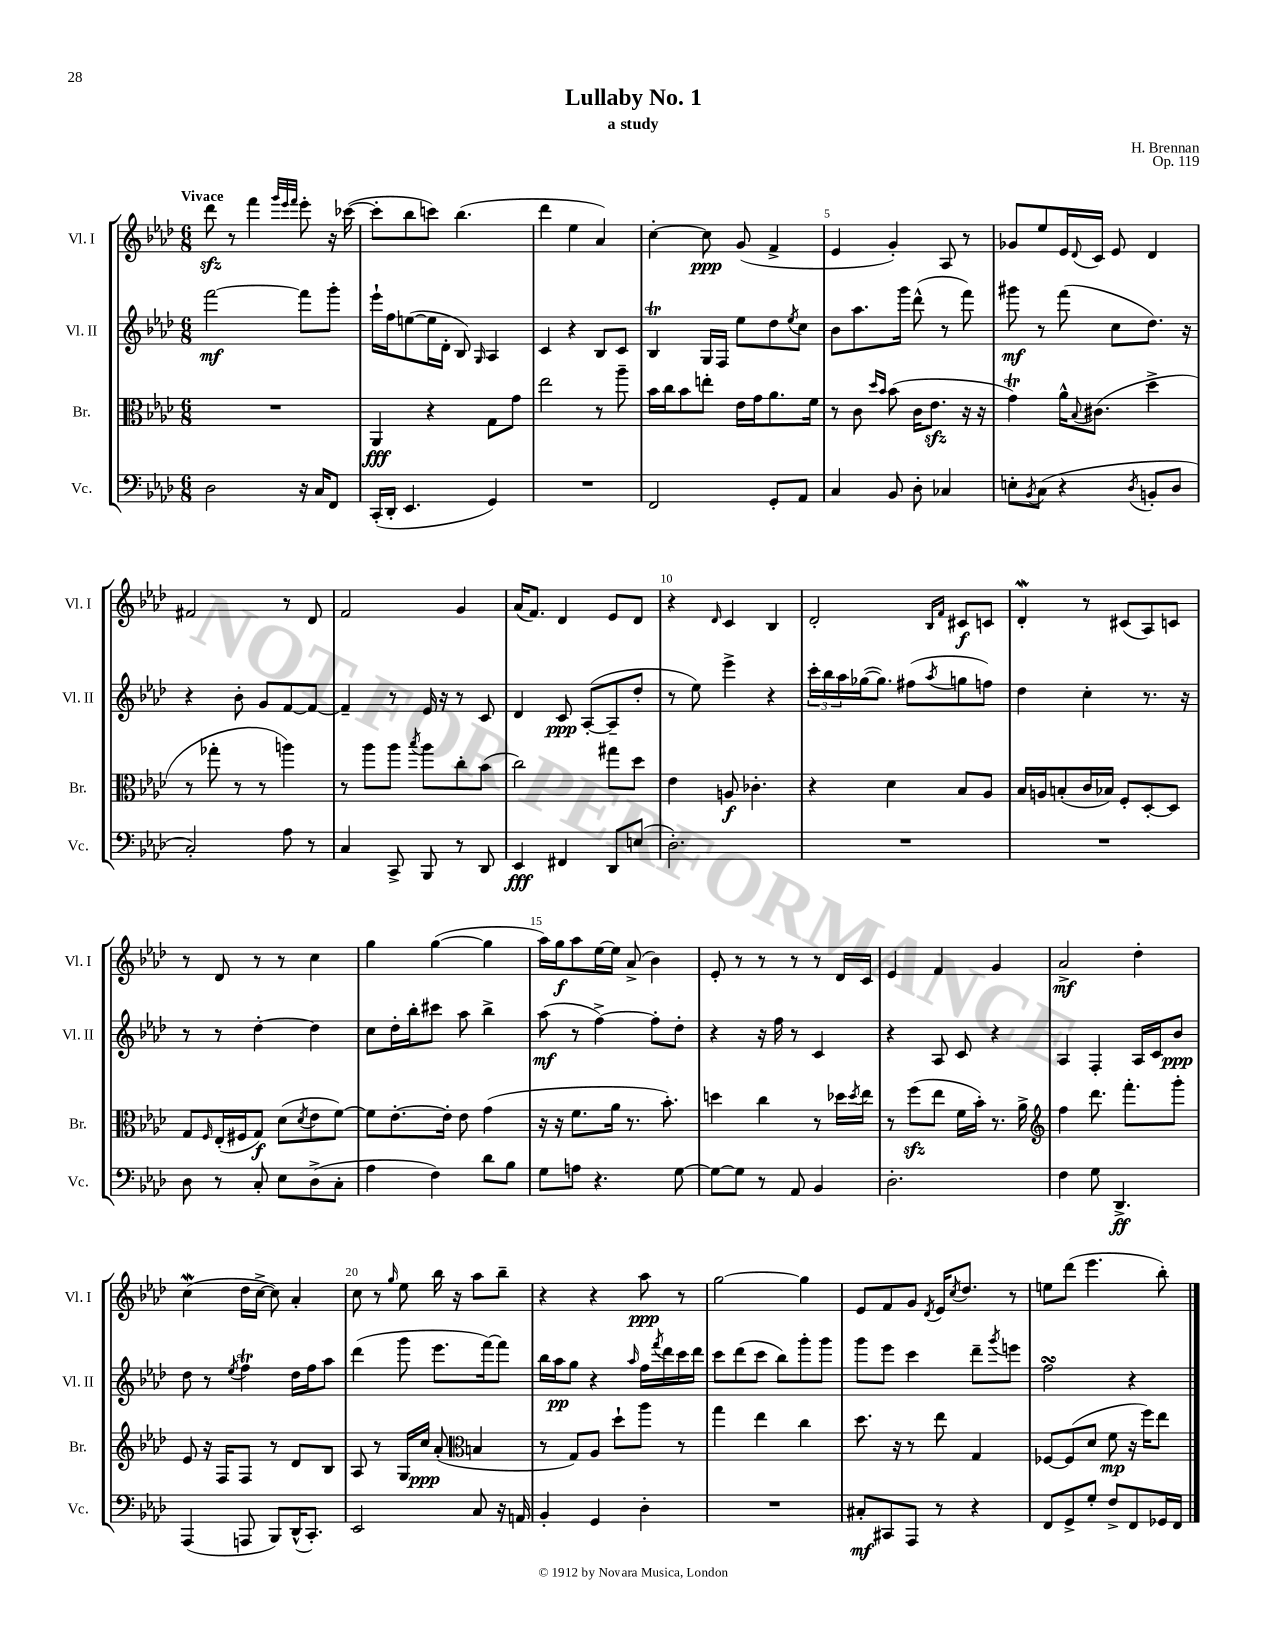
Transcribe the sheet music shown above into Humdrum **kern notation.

**kern	**dynam	**kern	**dynam	**kern	**dynam	**kern	**dynam
*part4	*part4	*part3	*part3	*part2	*part2	*part1	*part1
*staff4	*staff4	*staff3	*staff3	*staff2	*staff2	*staff1	*staff1
*I"Vc.	*	*I"Br.	*	*I"Vl. II	*	*I"Vl. I	*
*I'Vc.	*	*I'Br.	*	*I'Vl. II	*	*I'Vl. I	*
*clefF4	*	*clefC3	*	*clefG2	*	*clefG2	*
*k[b-e-a-d-]	*	*k[b-e-a-d-]	*	*k[b-e-a-d-]	*	*k[b-e-a-d-]	*
*M6/8	*	*M6/8	*	*M6/8	*	*M6/8	*
=1	=1	=1	=1	=1	=1	=1	=1
!	!	!	!	!	!	!LO:TX:a:B:t=Vivace	!
2D-\	.	2.r	.	[2fff\	mf	8ddd-zz\	.
.	.	.	.	.	.	8r	.
.	.	.	.	.	.	4fff\	.
.	.	.	.	.	.	32qqggg/LLL	.
.	.	.	.	.	.	32qqeee-/	.
.	.	.	.	.	.	32qqfff/JJJ	.
16r	.	.	.	8fff\L]	.	8eee-'\	.
16C/KL	.	.	.	.	.	.	.
8FF/J	.	.	.	8ggg'\J	.	16r	.
.	.	.	.	.	.	([16ccc-X\	.
=2	=2	=2	=2	=2	=2	=2	=2
(16CC'/LL	.	4AA-/	fff	16eee-`\LL	.	8ccc-'\L]	.
16DD-'/JJ	.	.	.	16ff\J	.	.	.
4.EE-/	.	.	.	([8een\	.	8bb-\	.
.	.	4r	.	16ee\L]	.	8cccn\J)	.
.	.	.	.	16d-'\JJ	.	.	.
.	.	.	.	8B-/)	.	(4.bb-\	.
.	.	.	.	16qqG/	.	.	.
4GG/)	.	8G\L	.	4A-/	.	.	.
.	.	8g\J	.	.	.	.	.
=3	=3	=3	=3	=3	=3	=3	=3
2.r	.	2ee-\	.	4c/	.	4ddd-\	.
.	.	.	.	4r	.	4ee-\	.
.	.	8r	.	8B-/L	.	4a-/)	.
.	.	8aa-~\	.	8c/J	.	.	.
=4	=4	=4	=4	=4	=4	=4	=4
2FF/	.	16b-\LL	.	4B-T/	.	[4cc'\	.
.	.	16cc\J	.	.	.	.	.
.	.	8b-\	.	.	.	.	.
.	.	8een'\J	.	16G/LL	.	8cc\]	ppp
.	.	.	.	16F/JJ	.	.	.
.	.	16e-\LL	.	8ee-\L	.	(8g/	.
.	.	16g\J	.	.	.	.	.
8GG'/L	.	8.a-\	.	8dd-\	.	4f^/	.
.	.	.	.	8qee-/	.	.	.
8AA-/J	.	.	.	8cc\J	.	.	.
.	.	16f\Jk	.	.	.	.	.
=5	=5	=5	=5	=5	=5	=5	=5
4C/	.	8r	.	8b-\L	.	4e-/	.
.	.	8c\	.	8.aa-\	.	.	.
.	.	16qqdd-/LL	.	.	.	.	.
.	.	16qqb-/JJ	.	.	.	.	.
8BB-/	.	(8b-\	.	.	.	4g'/)	.
.	.	.	.	16ggg\Jk	.	.	.
8D-'\	.	16c\KL	.	(8ddd-^^\	.	.	.
.	.	8.e-zz\J	.	.	.	.	.
4C-X/	.	.	.	8r	.	8A-/	.
.	.	16r	.	8fff\)	.	8r	.
.	.	16r	.	.	.	.	.
=6	=6	=6	=6	=6	=6	=6	=6
8En'\L	.	4gt\)	.	8ggg#X\	mf	8g-X/L	.
8qBB-/	.	.	.	.	.	.	.
(8C\J	.	.	.	8r	.	8ee-/	.
4r	.	16a-^^\KL	.	(8fff\	.	16e-/L	.
.	.	8qqB-/	.	.	.	8qqd-/	.
.	.	(8.c#X\J	.	.	.	16c/JJ	.
.	.	.	.	8cc\L	.	8e-/	.
8qD-/	.	.	.	.	.	.	.
8BBn'/L	.	4dd-^\	.	8.dd-\J)	.	4d-/	.
8D-/J	.	.	.	.	.	.	.
.	.	.	.	16r	.	.	.
!!LO:LB:g=z
=7	=7	=7	=7	=7	=7	=7	=7
2C'/)	.	8r	.	4r	.	2f#X/	.
.	.	8gg-X'\	.	.	.	.	.
.	.	8r	.	8b-'\	.	.	.
.	.	8r	.	8g/L	.	.	.
8A-\	.	4aan\)	.	[8f/	.	8r	.
8r	.	.	.	8f/J_	.	8d-/	.
=8	=8	=8	=8	=8	=8	=8	=8
4C/	.	8r	.	4f~/]	.	2f/	.
.	.	8aa-\L	.	.	.	.	.
8CC^/	.	8aa-\J	.	8r	.	.	.
.	.	8qbb-/	.	.	.	.	.
8BBB-/	.	8aa-\L	.	16e-/	.	.	.
.	.	.	.	16r	.	.	.
8r	.	8cc'\	.	8r	.	4g/	.
8DD-/	.	(8b-\J	.	8c/	.	.	.
=9	=9	=9	=9	=9	=9	=9	=9
4EE-/	fff	2cc\)	.	4d-/	.	(16a-/KL	.
.	.	.	.	.	.	8.f/J)	.
4FF#X/	.	.	.	8c/	ppp	4d-/	.
.	.	.	.	([8A-'/L	.	.	.
8DD-/L	.	8gg#X\L	.	8A-~/]	.	8e-/L	.
(8En/J	.	8dd-\J	.	8dd-'/J	.	8d-/J	.
=10	=10	=10	=10	=10	=10	=10	=10
2.D-'\)	.	4e-\	.	8r	.	4r	.
.	.	.	.	8ee-\)	.	.	.
.	.	.	.	.	.	16qqd-/	.
.	.	8An/	f	4eee-^\	.	4c/	.
.	.	4.c-X'\	.	.	.	.	.
.	.	.	.	4r	.	4B-/	.
=11	=11	=11	=11	=11	=11	=11	=11
2.r	.	4r	.	24ccc'\LL	.	2d-'/	.
.	.	.	.	24bb-\	.	.	.
.	.	.	.	24aa-\	.	.	.
.	.	.	.	([16gg-X\J	.	.	.
.	.	.	.	8.gg-\J])	.	.	.
.	.	4d-\	.	.	.	.	.
.	.	.	.	(8ff#X\L	.	.	.
.	.	.	.	.	.	16qqB-/LL	.
.	.	.	.	8qaa-/	.	16qqf/JJ	.
.	.	8B-/L	.	8ggn\	.	8c#X/L	f
.	.	8A-/J	.	8ffn\J)	.	8cn/J	.
=12	=12	=12	=12	=12	=12	=12	=12
2.r	.	16B-/LL	.	4dd-\	.	4d-w'/	.
.	.	16An/J	.	.	.	.	.
.	.	(8Bn'/	.	.	.	.	.
.	.	16c/L	.	4cc'\	.	8r	.
.	.	16B-X/JJ)	.	.	.	.	.
.	.	8F'/L	.	.	.	(8c#X/L	.
.	.	[8D-'/	.	8.r	.	8A-/)	.
.	.	8D-/J]	.	.	.	8cn/J	.
.	.	.	.	16r	.	.	.
!!LO:LB:g=z
=13	=13	=13	=13	=13	=13	=13	=13
8D-\	.	8G/L	.	8r	.	8r	.
.	.	16qqF/	.	.	.	.	.
8r	.	(16E-'/L	.	8r	.	8d-/	.
.	.	16F#X/J	.	.	.	.	.
8C'/	.	8G/J)	f	[4dd-'\	.	8r	.
8E-\L	.	(8d-\L	.	.	.	8r	.
.	.	8qd-/	.	.	.	.	.
(8D-^\	.	8e-\	.	4dd-\]	.	4cc\	.
8C'\J	.	[8f\J)	.	.	.	.	.
=14	=14	=14	=14	=14	=14	=14	=14
4A-\	.	8f\L]	.	8cc\L	.	4gg\	.
.	.	[8.e-'\	.	16dd-'\L	.	.	.
.	.	.	.	16bb-'\J	.	.	.
4F\)	.	.	.	8ccc#X\J	.	([4gg\	.
.	.	16e-'\Jk]	.	.	.	.	.
.	.	8e-\	.	8aa-\	.	.	.
8d-\L	.	(4g\	.	4bb-^\	.	4gg\]	.
8B-\J	.	.	.	.	.	.	.
=15	=15	=15	=15	=15	=15	=15	=15
8G\L	.	16r	.	(8aa-\	mf	16aa-\LL)	.
.	.	16r	.	.	.	16gg\J	f
8An\J	.	8.f\L	.	8r	.	8aa-\	.
4.r	.	.	.	[4ff^\)	.	[16ee-\L	.
.	.	16a-\Jk	.	.	.	16ee-\JJ]	.
.	.	8.r	.	.	.	(8a-^/	.
.	.	.	.	8ff'\L]	.	4b-\)	.
.	.	8.b-'\)	.	.	.	.	.
[8G\	.	.	.	8dd-'\J	.	.	.
=16	=16	=16	=16	=16	=16	=16	=16
8G\L_	.	4ddn\	.	4r	.	8e-'/	.
8G\J]	.	.	.	.	.	8r	.
8r	.	4cc\	.	16r	.	8r	.
.	.	.	.	16ff\	.	.	.
8AA-/	.	.	.	8r	.	8r	.
4BB-/	.	8r	.	4c/	.	8r	.
.	.	16dd-X\LL	.	.	.	16d-/LL	.
.	.	8qdd-/	.	.	.	.	.
.	.	16ee-\JJ	.	.	.	16c/JJ	.
=17	=17	=17	=17	=17	=17	=17	=17
2.D-'\	.	8r	.	4r	.	4e-/	.
.	.	(8ffzz\L	.	.	.	.	.
.	.	8ee-\J	.	8A-/	.	4f/	.
.	.	16f\LL	.	8c/	.	.	.
.	.	16b-'\JJ)	.	.	.	.	.
.	.	8.r	.	4r	.	4g/	.
.	.	16a-^\	.	.	.	.	.
=18	=18	=18	=18	=18	=18	=18	=18
*	*	*clefG2	*	*	*	*	*
4F\	.	4ff\	.	4A-/	.	2a-^/	mf
8G\	.	8.ddd-\	.	4F'/	.	.	.
4.DD-^/	ff	.	.	.	.	.	.
.	.	8.fff'\L	.	.	.	.	.
.	.	.	.	16A-/LL	.	4dd-'\	.
.	.	.	.	16c/J	.	.	.
.	.	8ggg'\J	.	8b-/J	ppp	.	.
!!LO:LB:g=z
=19	=19	=19	=19	=19	=19	=19	=19
(4AAA-/	.	8e-/	.	8dd-\	.	(4ccW\	.
.	.	16r	.	8r	.	.	.
.	.	16F/KL	.	.	.	.	.
.	.	.	.	8qee-/	.	.	.
8AAAn/	.	8F/J	.	4ffT\	.	16dd-\LL	.
.	.	.	.	.	.	[16cc^\JJ	.
8BBB-/L)	.	8r	.	.	.	8cc\])	.
(16DD-^^/K	.	8d-/L	.	16dd-\LL	.	4a-'/	.
8.CC'/J)	.	.	.	16ff\J	.	.	.
.	.	8B-/J	.	8aa-\J	.	.	.
=20	=20	=20	=20	=20	=20	=20	=20
2EE-/	.	8A-/	.	(4ddd-\	.	8cc\	.
.	.	8r	.	.	.	8r	.
.	.	.	.	.	.	16qqgg/	.
.	.	16G/LL	.	8ggg\	.	8ee-\	.
.	.	16cc/JJ	ppp	.	.	.	.
.	.	(8a-'/	.	8.eee-\L	.	16bb-\	.
.	.	.	.	.	.	16r	.
*	*	*clefC3	*	*	*	*	*
8C/	.	4Bn/	.	.	.	8aa-\L	.
.	.	.	.	[16fff\k)	.	.	.
16r	.	.	.	8fff\J]	.	8bb-~\J	.
16AAn/	.	.	.	.	.	.	.
=21	=21	=21	=21	=21	=21	=21	=21
4BB-'/	.	8r	.	16bb-\LL	.	4r	.
.	.	.	.	16aa-\J	pp	.	.
.	.	8G/L)	.	8gg\J	.	.	.
4GG/	.	8A-/J	.	4r	.	4r	.
.	.	8dd-`\L	.	.	.	.	.
.	.	.	.	16qqaa-/	.	.	.
4D-'\	.	8aa-\J	.	16ff\LL	.	8aa-\	ppp
.	.	.	.	8qfff/	.	.	.
.	.	.	.	16ddd-\	.	.	.
.	.	8r	.	16ccc\	.	8r	.
.	.	.	.	16ddd-\JJ	.	.	.
=22	=22	=22	=22	=22	=22	=22	=22
2.r	.	4gg\	.	8ccc\L	.	[2gg\	.
.	.	.	.	(8ddd-\	.	.	.
.	.	4ee-\	.	8ccc\J	.	.	.
.	.	.	.	8bb-\L)	.	.	.
.	.	4cc\	.	8ggg'\	.	4gg\]	.
.	.	.	.	8ggg\J	.	.	.
=23	=23	=23	=23	=23	=23	=23	=23
8C#X'/L	mf	8.dd-\	.	8ggg\L	.	8e-/L	.
8CC#X/	.	.	.	8eee-\J	.	8f/	.
.	.	16r	.	.	.	.	.
8AAA-/J	.	8r	.	4ccc\	.	8g/J	.
.	.	.	.	.	.	8qd-/	.
8r	.	8ee-\	.	.	.	16e-/KL	.
.	.	.	.	.	.	8qcc/	.
.	.	.	.	.	.	8.dd-/J	.
4r	.	4G/	.	8ddd-~\L	.	.	.
.	.	.	.	8qggg/	.	.	.
.	.	.	.	8eeen\J	.	8r	.
=24	=24	=24	=24	=24	=24	=24	=24
8FF/L	.	[8F-X/L	.	2ffsSSS\	.	8een\L	.
8GG^/	.	(8F-/]	.	.	.	(8ddd-\J	.
8G'/J	.	8d-/J	.	.	.	4.eee-\	.
8F^/L	.	8f\	mp	.	.	.	.
8FF/	.	16r	.	4r	.	.	.
.	.	16ff\KL)	.	.	.	.	.
16GG-X/L	.	8ee-\J	.	.	.	8bb-'\)	.
16FF/JJ	.	.	.	.	.	.	.
==	==	==	==	==	==	==	==
*-	*-	*-	*-	*-	*-	*-	*-
